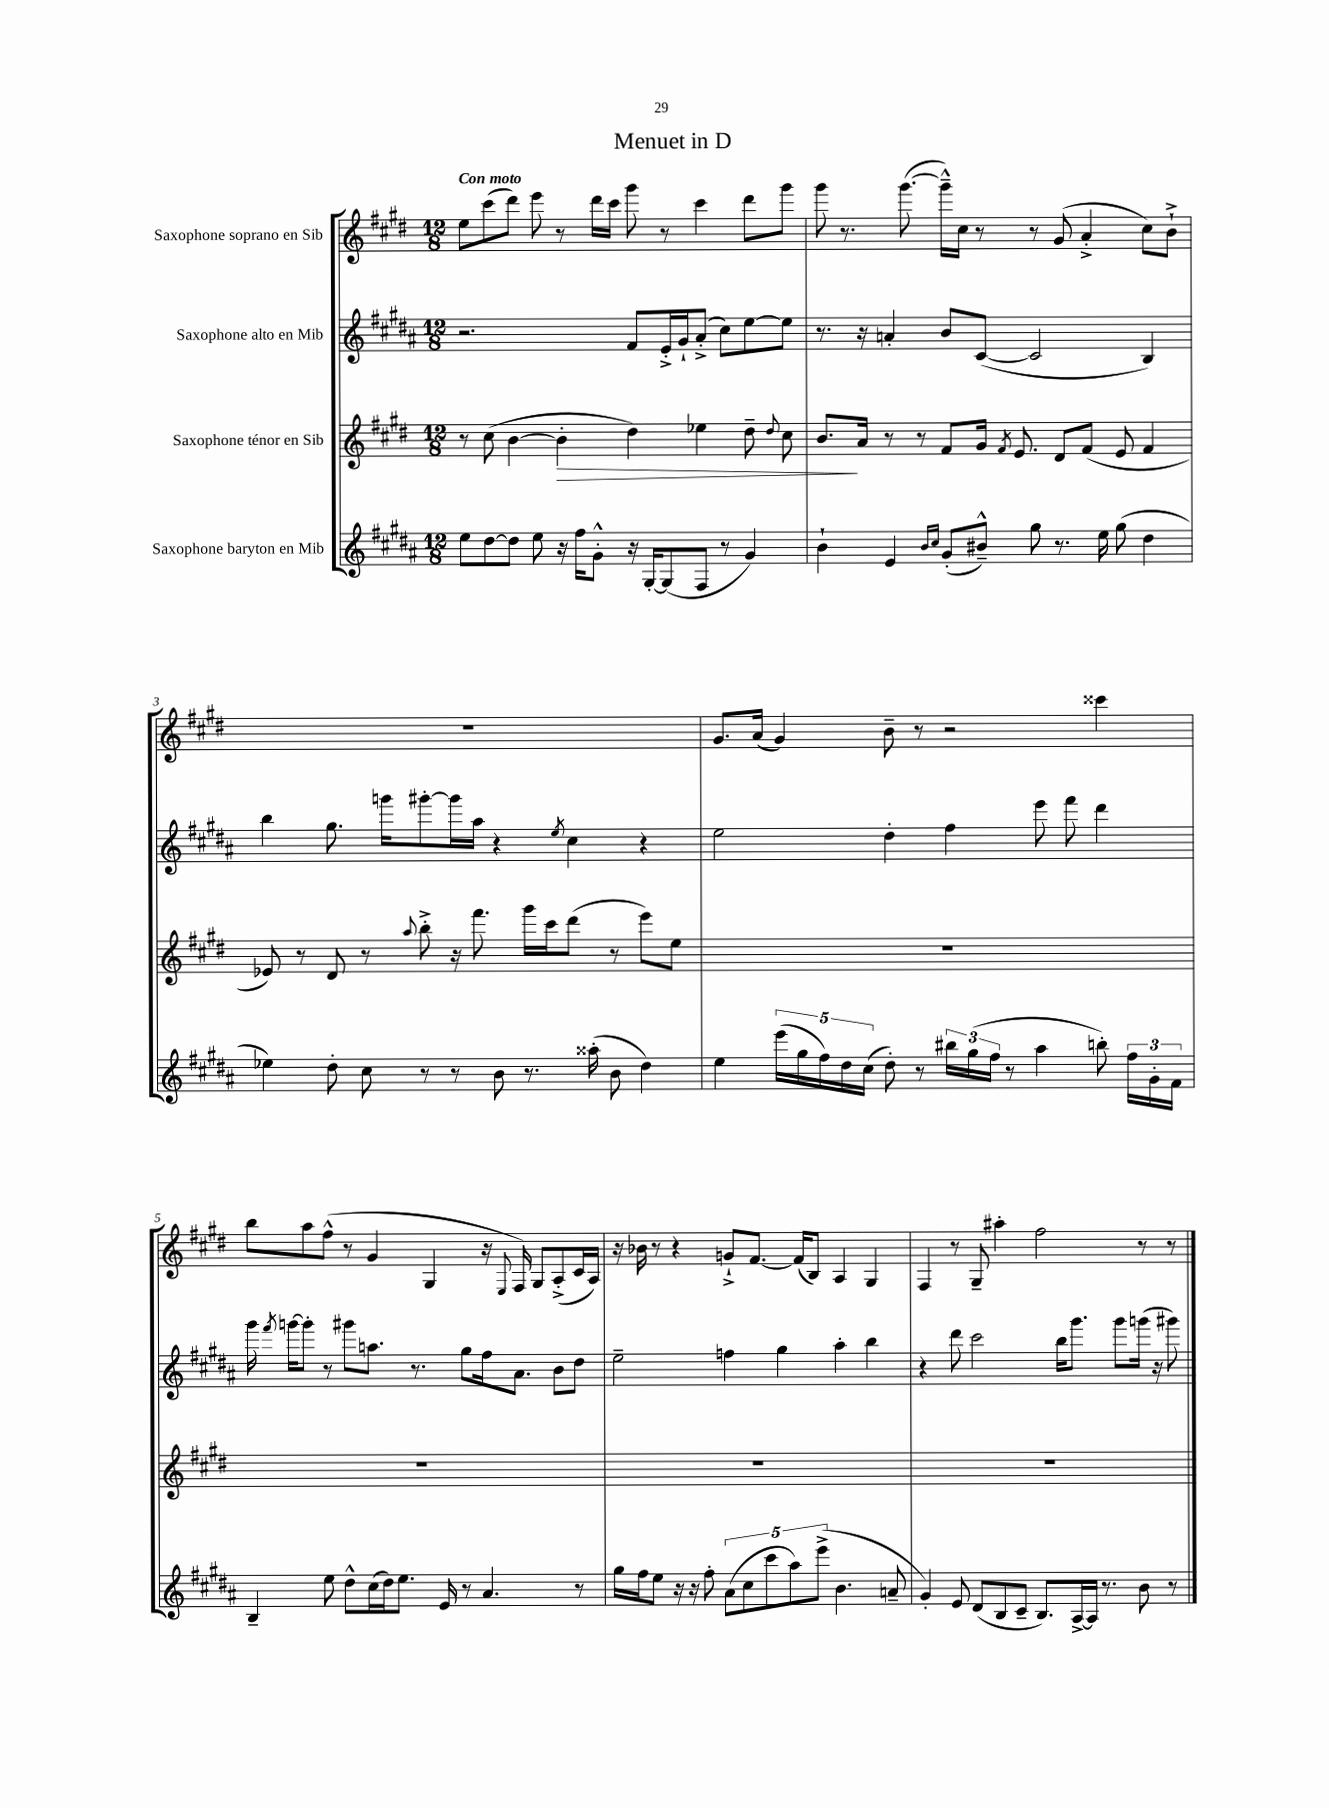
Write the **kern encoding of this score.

**kern	**kern	**kern	**kern
*staff4	*staff3	*staff2	*staff1
*clefG2	*clefG2	*clefG2	*clefG2
*k[f#c#g#d#a#]	*k[f#c#g#d#]	*k[f#c#g#d#a#]	*k[f#c#g#d#]
*M12/8	*M12/8	*M12/8	*M12/8
8ee	8r	2.r	8ee
[8dd#	(8cc#	.	(8ccc#
8dd#]	[4b	.	8ddd#)
8ee	.	.	8eee
16r	4b']	.	8r
16ff#	.	.	.
8g#'^^	.	.	16ddd#
.	.	.	16ccc#
16r	4dd#)	8f#	8ggg#
[16G#'	.	.	.
(8G#]	.	16e'^	8r
.	.	16g#`	.
8F#	4ee-	(8a#'^	4ccc#
8r	.	8cc#)	.
4g#)	8dd#~	[8ee	8ddd#
.	8qqdd#	.	.
.	8cc#	8ee]	8ggg#
=	=	=	=
4b`	8.b	8.r	8ggg#
.	.	.	8.r
.	16a	16r	.
4e	8r	4a'	.
.	.	.	([8.ggg#
.	8r	.	.
16qqb	.	.	.
16qqcc#	.	.	.
(8g#'	8f#	8b	16ggg#~^^])
.	.	.	16cc#
8b#~^^)	16g#	([8c#	8r
.	8qf#	.	.
.	8.e	.	.
8gg#	.	2c#]	8r
8.r	8d#	.	(8g#
.	(8f#	.	4a'^
16ee	.	.	.
(8gg#	8e	.	.
4dd#	4f#	4B)	8cc#)
.	.	.	8b`^
=	=	=	=
4ee-)	8e-)	4bb	1.r
.	8r	.	.
8dd#'	8d#	8.gg#	.
8cc#	8r	.	.
.	.	16ggg	.
.	8qqaa	.	.
8r	8bb'^	[8ggg#'	.
8r	16r	16ggg#]	.
.	8.fff#	16aa#	.
8b	.	4r	.
8.r	16ggg#	.	.
.	16ccc#	.	.
.	.	8qee	.
.	(8ddd#	4cc#	.
(16aa##'	.	.	.
8b	8r	.	.
4dd#)	8eee)	4r	.
.	8ee	.	.
=	=	=	=
4ee	1.r	2ee	8.g#
.	.	.	(16a
(20eee	.	.	4g#)
20gg#	.	.	.
20ff#)	.	.	.
20dd#	.	.	.
(20cc#	.	.	.
8dd#')	.	4dd#'	8b~
8r	.	.	8r
24bb#	.	4ff#	2r
(24gg#	.	.	.
24ff#	.	.	.
8r	.	.	.
4aa#	.	8eee	.
.	.	8fff#	.
8bb')	.	4ddd#	4ccc##
24ff#	.	.	.
24g#'	.	.	.
24f#	.	.	.
=	=	=	=
4B~	1.r	16ggg#	8bb
.	.	8qfff#	.
.	.	[16ggg	.
.	.	8ggg']	8aa
8ee	.	8r	(8ff#^^
8dd#^^	.	8ggg#	8r
(16cc#	.	8.aa	4g#
16dd#)	.	.	.
8.ee	.	.	.
.	.	8.r	.
.	.	.	4G#
16e	.	.	.
8r	.	8gg#	.
4.a#	.	16ff#	16r
.	.	.	8qqE
.	.	8.a#	16F#)
.	.	.	8G#
.	.	8b	(8A'^
8r	.	8dd#	16c#
.	.	.	16A)
=	=	=	=
16gg#	1.r	2ee~	16r
16ff#	.	.	16b-
8ee	.	.	8r
16r	.	.	4r
16r	.	.	.
8ff#'	.	.	.
(10a#	.	4ff	8g`^
10cc#	.	.	.
.	.	.	[8.f#
10ccc#	.	.	.
.	.	4gg#	.
10aa#)	.	.	.
.	.	.	(16f#]
.	.	.	8B)
(10eee^	.	.	.
4.b	.	4aa#'	4A
.	.	4bb	4G#
8a~	.	.	.
=	=	=	=
4g#')	1.r	4r	4F#
8e	.	8ddd#	8r
(8d#	.	2ccc#	8G#~
8B	.	.	4aa#'
8c#~	.	.	.
8.B)	.	.	2ff#
.	.	16bb	.
[16A#^	.	8.ggg#	.
16A#]	.	.	.
8.r	.	.	.
.	.	8ggg#	.
8b	.	(16ggg	8r
.	.	16r	.
8r	.	8ggg#)	8r
==	==	==	==
*-	*-	*-	*-
